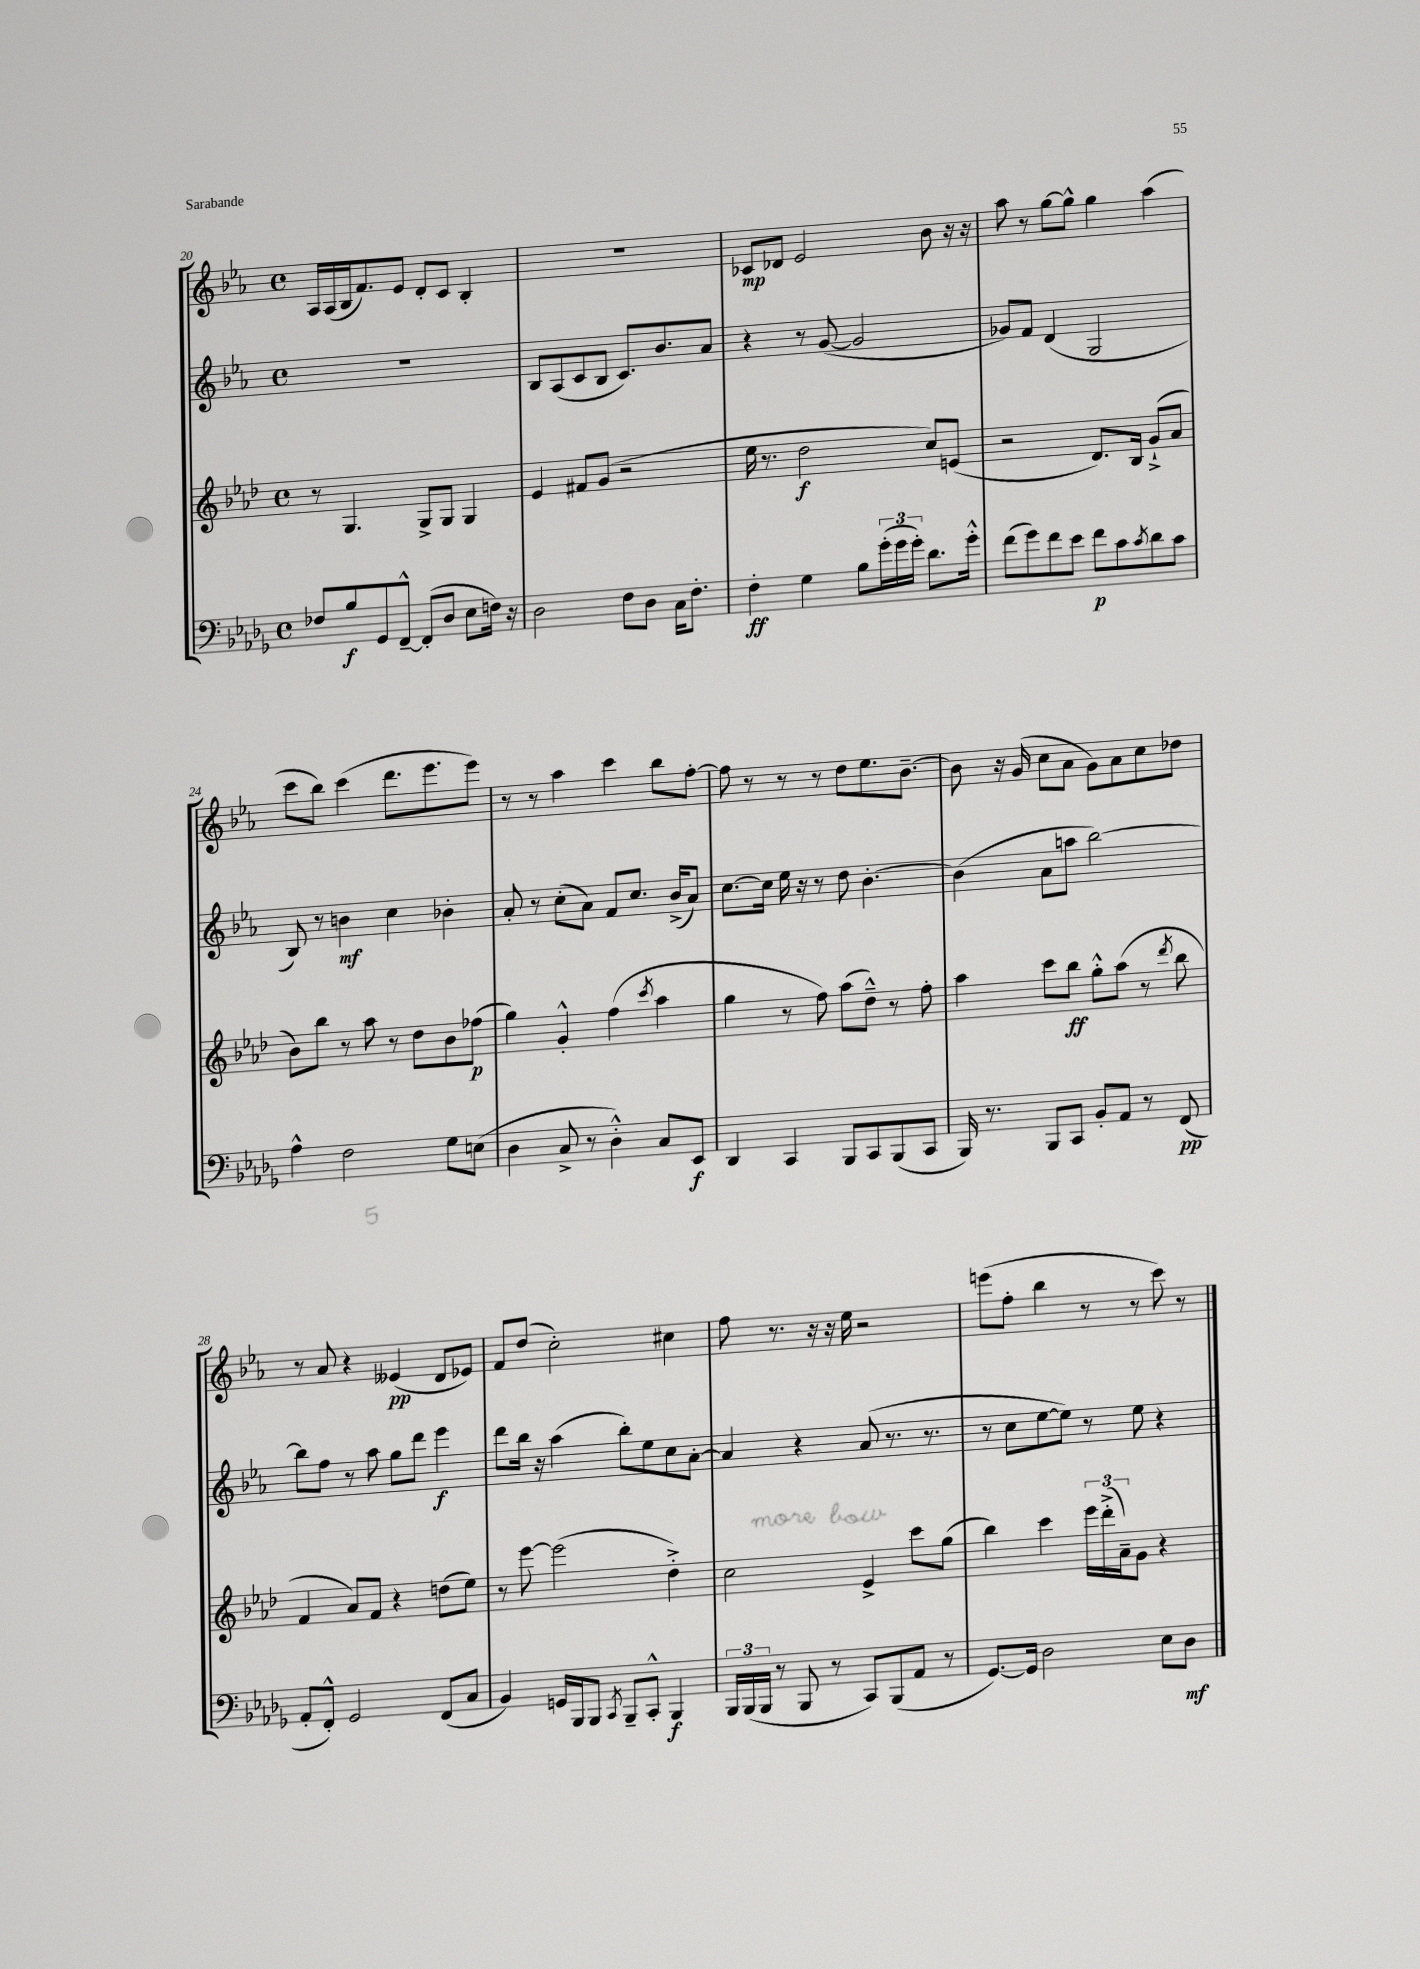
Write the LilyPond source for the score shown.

<<
\new StaffGroup <<
\new Staff = "s0" {
    \clef treble \key ees \major \defaultTimeSignature \time 4/4
    aes16 aes16( bes16 f'8.) ees'8 d'8-. c'8 bes4-. |
    R1 |
    ces'8\mp des'8 ees'2 bes'8 r16 r16 |
    aes''8 r8 g''8~ g''8-^ g''4 aes''4( |
    c'''8 bes''8) c'''4( d'''8. ees'''8. ees'''8) |
    r8 r8 aes''4 c'''4 bes''8 f''8~-. |
    f''8 r8 r8 r8 d''8 ees''8. bes'8.~-- |
    bes'8 r16 g'16( c''8 aes'8 g'8) aes'8 c''8 des''8 |
    r8 aes'8 r4 eeses'4\pp( d'8 ees'8) |
    f'8 d''8( c''2-.) cis''4 |
    f''8 r8. r16 r16 ees''16 r2 |
    e'''8( f''8-. bes''4 r8 r8 c'''8) r8 \bar "|." |
}
\new Staff = "s1" {
    \clef treble \key ees \major \defaultTimeSignature \time 4/4
    R1 |
    bes8 aes8( c'8 bes8 c'8.) bes'8. aes'8 |
    r4 r8 g'8~( g'2 |
    ges'8) f'8 d'4( g2 |
    bes8) r8 b'4\mf c''4 bes'4-. |
    aes'8-. r8 c''8-.( aes'8) f'8 c''8. bes'16->( aes'8) |
    c''8.~ c''16 ees''16 r16 r8 d''8 bes'4.~-. |
    bes'4( aes'8 a''8 bes''2~) |
    bes''8 f''8 r8 aes''8 g''8 d'''8 ees'''4\f |
    d'''8 bes''16 r16 aes''4( bes''8-.) ees''8 c''8 aes'8~-. |
    aes'4 r4 aes'8( r8. r8. |
    r8 c''8 ees''8~ ees''8) r8 ees''8 r4 \bar "|." |
}
\new Staff = "s2" {
    \clef treble \key aes \major \defaultTimeSignature \time 4/4
    r8 g4. g8-> g8 g4 |
    ees'4 fis'8 g'8( r2 |
    ees''16 r8. des''2\f c''8) e'8( |
    r2 des'8.) bes16 g'8-!->( aes'8 |
    bes'8) bes''8 r8 aes''8 r8 des''8 bes'8 fes''8\p( |
    g''4) g'4-.-^ f''4( \acciaccatura { c'''8 } aes''4 |
    g''4 r8 f''8) aes''8( des''8---^) r8 f''8-. |
    aes''4 c'''8 bes''8\ff g''8-.-^ aes''8( r8 \acciaccatura { des'''8 } bes''8 |
    f'4 aes'8) f'8 r4 d''8( ees''8) |
    r8 ees'''8~ ees'''2( des''4-.->) |
    c''2 ees'4-> c'''8 g''8( |
    bes''4) c'''4 \tuplet 3/2 { ees'''16 des'''16-.->( aes'16--) } g'8 r4 \bar "|." |
}
\new Staff = "s3" {
    \clef bass \key des \major \defaultTimeSignature \time 4/4
    fes8 bes8\f ges,8 f,8~---^ f,8-.( des8 ees8 f16) r16 |
    des2 f8 des8 c16 f8.-. |
    f4-.\ff ges4 bes8 \tuplet 3/2 { ges'16-.( ges'16 ges'16-.) } des'8. ges'16-.-^ |
    f'8( ges'8) f'8 ees'8 f'8\p c'8 \acciaccatura { c'8 } des'8 c'8 |
    aes4-^ f2 ges8 e8( |
    des4 c8-> r8 des4-.-^) c8 ees,8\f |
    des,4 c,4 bes,,8 c,8 bes,,8( c,8 |
    bes,,16) r8. bes,,8 c,8 bes,8-. aes,8 r8 f,8\pp( |
    aes,8-. f,8-.-^) ges,2 f,8( c8 |
    bes,4) g,16 bes,,16 bes,,8 \acciaccatura { c,8 } bes,,8-- c,8-.-^ bes,,4\f |
    \tuplet 3/2 { bes,,16 bes,,16( bes,,16 } r8 bes,,8 r8 c,8) bes,,8( aes,8 r8 |
    ges,8.~) ges,16 des2 ees8 des8\mf \bar "|." |
}
>>
>>
\layout { \context { \Score currentBarNumber = #20 } }
